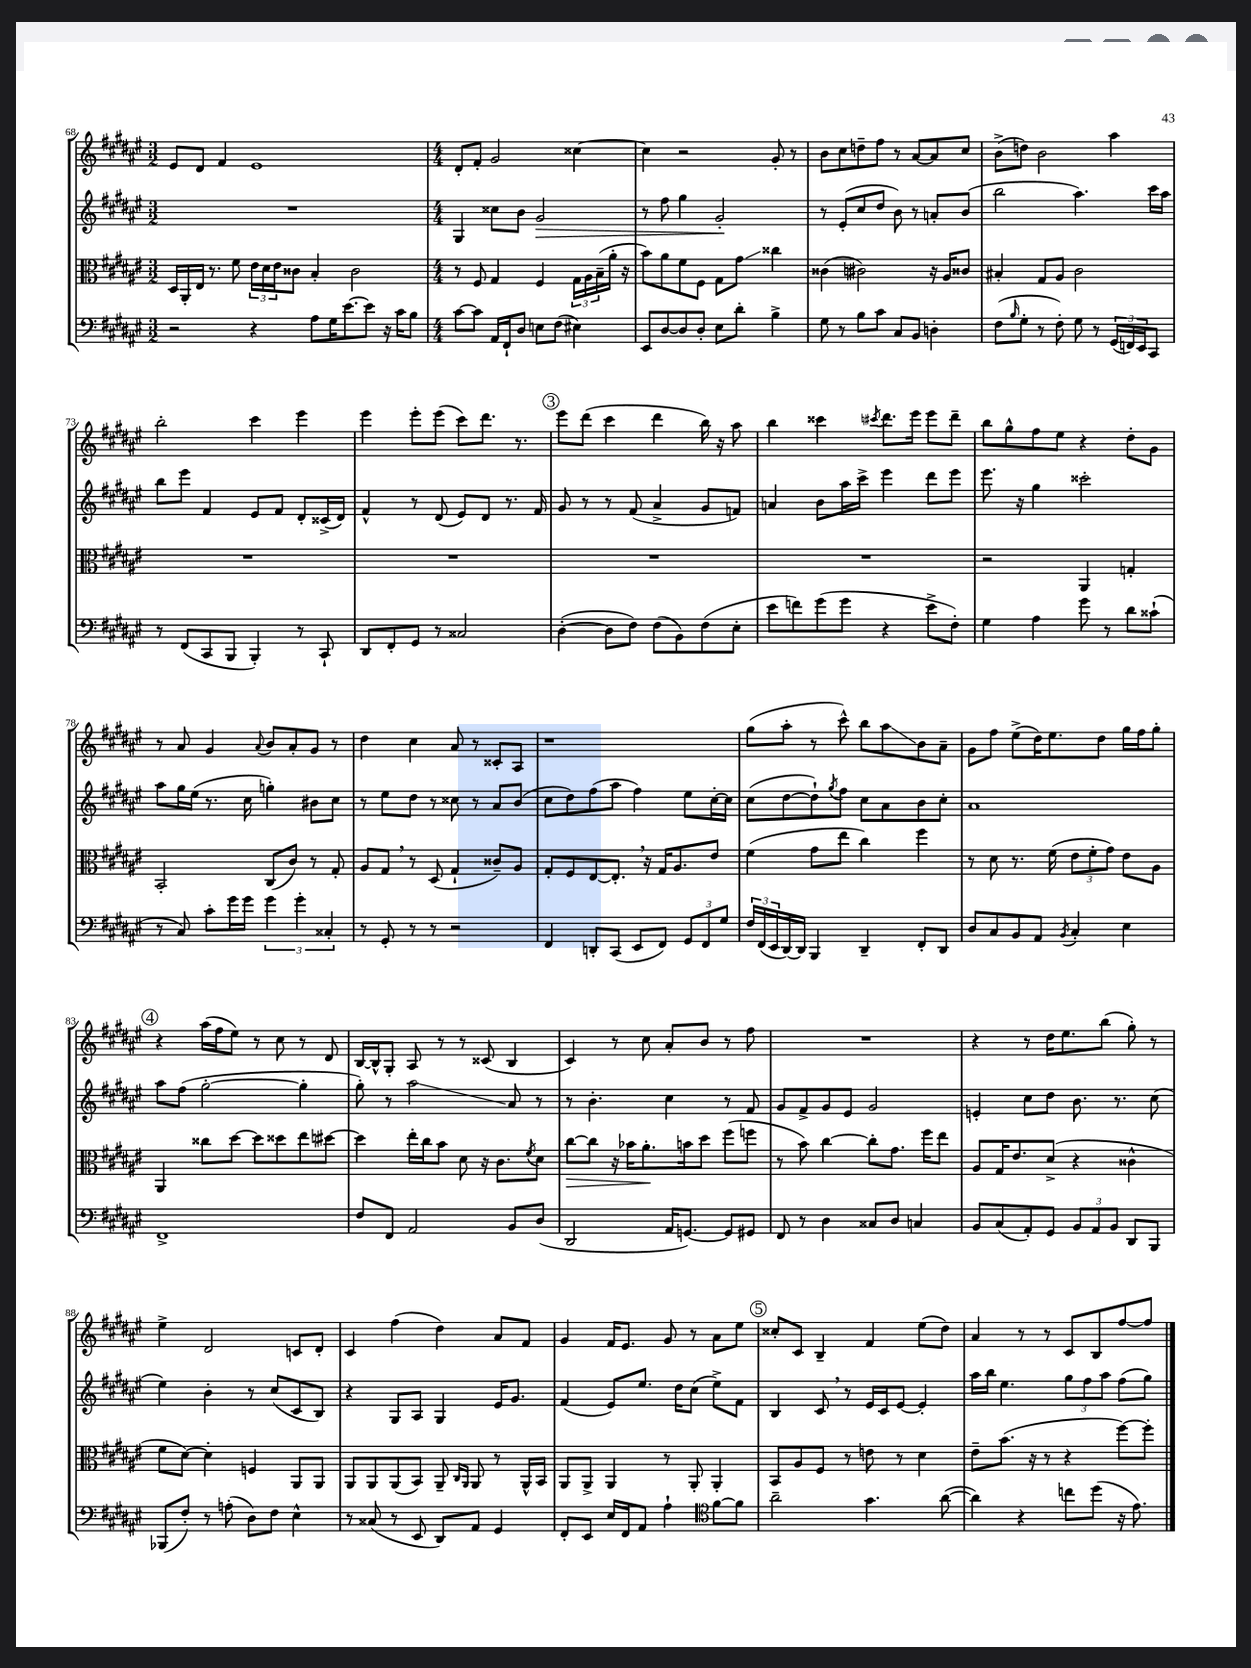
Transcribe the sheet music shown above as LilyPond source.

<<
\new StaffGroup <<
\new Staff = "s0" {
    \clef treble \key fis \major \numericTimeSignature \time 3/2
    eis'8 dis'8 fis'4 eis'1 |
    \numericTimeSignature \time 4/4 dis'8-. fis'8-. gis'2 cisis''4~ |
    cisis''4 r2 gis'8-. r8 |
    b'8 cis''8 d''8-- fis''8 r8 ais'8~ ais'8 cis''8 |
    b'8->( d''8) b'2 ais''4 |
    b''2-. cis'''4 eis'''4 |
    eis'''4 eis'''8-. eis'''8( cis'''8) dis'''8. r8. |
    \mark \markup { \circle "3" } eis'''8 dis'''8( cis'''4 dis'''4 b''16) r16 ais''8 |
    b''4 cisis'''4 \acciaccatura { cis'''8 } dis'''8. eis'''16 eis'''8 dis'''8-- |
    b''8 gis''8-^ fis''8 eis''8 r4 dis''8-. gis'8 |
    r8 ais'8 gis'4 \appoggiatura { ais'8 } b'8 ais'8-. gis'8 r8 |
    dis''4 cis''4 ais'8 r8 cisis'8-. ais8 |
    r1 |
    gis''8( ais''8-. r8 cis'''8-^) b''8 ais''8\glissando b'8 ais'8-- |
    gis'8 fis''8 eis''8->( dis''16) eis''8. dis''8 gis''16 fis''16 gis''8-. |
    \mark \markup { \circle "4" } r4 ais''16( fis''16 eis''8) r8 cis''8 r8 dis'8 |
    b16~ b16-^ gis8-. ais8 r8 r8 cisis'8( b4 |
    cis'4) r8 cis''8 ais'8-. b'8 r8 fis''8 |
    R1 |
    r4 r8 dis''16 eis''8. b''8( gis''8-.) r8 |
    eis''4-> dis'2 c'8 dis'8-. |
    cis'4 fis''4( dis''4) ais'8 fis'8 |
    gis'4 fis'16 eis'8. gis'8 r8 ais'8 eis''8 |
    \mark \markup { \circle "5" } cisis''8-. cis'8 b4-- fis'4 eis''8( dis''8) |
    ais'4 r8 r8 cis'8 b8 fis''8~ fis''8 \bar "|." |
}
\new Staff = "s1" {
    \clef treble \key fis \major \numericTimeSignature \time 3/2
    R1. |
    \numericTimeSignature \time 4/4 gis4 cisis''8 b'8 gis'2\> |
    r8 fis''8 gis''4 gis'2-.\! |
    r8 eis'8-.( cis''8 dis''8 b'8) r8 a'8-. b'8( |
    b''2 ais''4.) cis'''16 ais''16 |
    b''8 eis'''8 fis'4 eis'8 fis'8 dis'8-. cisis'16->( dis'16) |
    fis'4-^ r8 dis'8( eis'8) dis'8 r8. fis'16 |
    \mark \markup { \circle "3" } gis'8 r8 r8 fis'8( ais'4-> gis'8 f'8) |
    a'4 b'8 ais''16 cis'''16-> eis'''4 dis'''8 eis'''8 |
    eis'''8. r16 gis''4 cisis'''2-. |
    ais''8 gis''16 eis''16( r8. cis''16 g''4-.) bis'8 cis''8 |
    r8 eis''8 dis''8 r8 cisis''8 r8 ais'8 b'8( |
    cis''8 dis''8) fis''8( ais''8 fis''4) eis''8 cis''16~-. cis''16 |
    cis''8( dis''8~ dis''8-!) \acciaccatura { gis''8 } fis''8 cis''8 ais'8 b'8 cis''8-. |
    ais'1 |
    \mark \markup { \circle "4" } ais''8 fis''8( gis''2~-. gis''4-. |
    gis''8-.) r8 ais''2\glissando ais'8 r8 |
    r8 b'4.-. cis''4 r8 fis'8 |
    gis'8 fis'8-> gis'8 eis'8 gis'2 |
    e'4-. cis''8 dis''8 b'8. r8. cis''8( |
    eis''4) b'4-. r8 cis''8( cis'8 b8) |
    r4 gis8 ais8 gis4 eis'16 gis'8. |
    fis'4( eis'8) eis''8. dis''16 cis''8( eis''8->) fis'8 |
    \mark \markup { \circle "5" } b4 cis'8 \breathe r8 eis'16 cis'16 eis'8~ eis'4-. |
    ais''16 b''16 eis''4. \tuplet 3/2 { gis''8 fis''8 ais''8 } fis''8( gis''8) \bar "|." |
}
\new Staff = "s2" {
    \clef alto \key fis \major \numericTimeSignature \time 3/2
    dis16 ais,16-. eis16 r8. fis'8 \tuplet 3/2 { eis'16 dis'16 eis'16 } cisis'8 b4-. cisis'2 |
    \numericTimeSignature \time 4/4 r8 fis8 gis4 fis4 \tuplet 3/2 { gis16 ais16 b16--( } ais'16-. r16 |
    b'8) ais'8 fis'8 fis8 gis8 gis'8\glissando cisis''4 |
    cisis'4( cis'2) r16 ais16 cisis'8 |
    bis4-. gis8 ais8 cis'2 |
    R1 |
    R1 |
    \mark \markup { \circle "3" } R1 |
    R1 |
    r2 ais,4 g4-. |
    b,2-. cis8( cis'8) r8 gis8-. |
    ais8 gis8 \breathe r8 dis8( gis4-! cisis'8--) ais8 |
    gis8-. fis8 eis8~ eis8.-. \breathe r16 gis16 ais8. eis'8 |
    fis'4( gis'8 eis''8 cis''4) fis''4 |
    r8 dis'8 r8. fis'16( \tuplet 3/2 { eis'8 fis'8-. gis'8) } eis'8 ais8 |
    \mark \markup { \circle "4" } ais,4 cisis''8 dis''8~ dis''8 disis''8 eis''8 dis''8~ |
    dis''4 eis''16-. cis''16 b'8 dis'8 r16 cis'8. \acciaccatura { fis'8 } dis'8 |
    cis''8~\> cis''8 r16 bes'16 ais'8.-.\! b'16 dis''8 fis''8( f''8 |
    r8 b'8) cis''4~ cis''8-. gis'8. fis''16 eis''8 |
    ais8 gis16 eis'8. dis'8->( r4 cisis'4-^ |
    fis'8 dis'8~) dis'4-. f4 ais,8 ais,8 |
    ais,8 ais,8 ais,8( b,8) ais,8-- \grace { cis16 ais,16 } ais,8 r8 ais,16-^ b,16 |
    ais,8 ais,8-> ais,4 r8 ais,8-. ais,4-. |
    \mark \markup { \circle "5" } b,8 ais8 fis8 r8 e'8 r8 dis'4 |
    eis'8-- b'8.( r16 r8 r4 fis''8~) fis''8-. \bar "|." |
}
\new Staff = "s3" {
    \clef bass \key fis \major \numericTimeSignature \time 3/2
    r2 r4 ais8 gis16 eis'8.~ eis'8 r16 cis'16 b8 |
    \numericTimeSignature \time 4/4 cis'8~ cis'8 ais,16 fis,16-! dis8 e8 fis8( eis4) |
    eis,8 dis8~ dis8 dis8-. eis8 dis'8-. b4-> |
    gis8 r8 b8 cis'8 cis8 b,8 d4-. |
    fis8( \grace { b16 } gis8-. r8 fis8-.) gis8 r8 \tuplet 3/2 { gis,16( f,16) eis,16 } cis,8 |
    r8 fis,8( cis,8 b,,8 b,,4-.) r8 cis,8-! |
    dis,8 fis,8-. gis,8 r8 cisis2 |
    \mark \markup { \circle "3" } dis4~-.( dis8 fis8) fis8( b,8) fis8( eis8-. |
    eis'8 f'8) gis'8( gis'8 r4 eis'8-> fis8-.) |
    gis4 ais4 gis'8 r8 dis'8 cisis'8-!( |
    r8 cis8) cis'8-. gis'16 gis'16 \tuplet 3/2 { gis'4 gis'4-. cisis4-. } |
    r8 gis,8-. r8 r8 r2 |
    fis,4 d,8-. cis,8( eis,8 fis,8) \tuplet 3/2 { gis,8 fis,8 gis8 } |
    \tuplet 3/2 { fis16 fis,16( eis,16 } dis,16~) dis,16 b,,4 dis,4-- fis,8-. dis,8 |
    dis8 cis8 b,8 ais,8 \acciaccatura { b,8 } cis4-. eis4 |
    \mark \markup { \circle "4" } fis,1-> |
    fis8 fis,8 ais,2 b,8 dis8( |
    dis,2 ais,16 g,8.~) g,8 gis,8 |
    fis,8 r8 dis4 cisis8 dis8 c4 |
    b,8 cis8( ais,8-.) gis,8 \tuplet 3/2 { b,8 ais,8 b,8 } dis,8 b,,8 |
    bes,,8( fis8-.) r8 a8-.( dis8) fis8 eis4-^ |
    r8 cisis8( r8 eis,8 dis,8) ais,8 gis,4 |
    fis,8-. eis,8 eis16 fis,16 ais,8 ais4-! \clef tenor fis'8~ fis'8 |
    \mark \markup { \circle "5" } ais'2-- gis'4. ais'8~( |
    ais'4) r4 c''8 dis''8( r16 eis'8.) \bar "|." |
}
>>
>>
\layout { \context { \Score currentBarNumber = #68 } }
